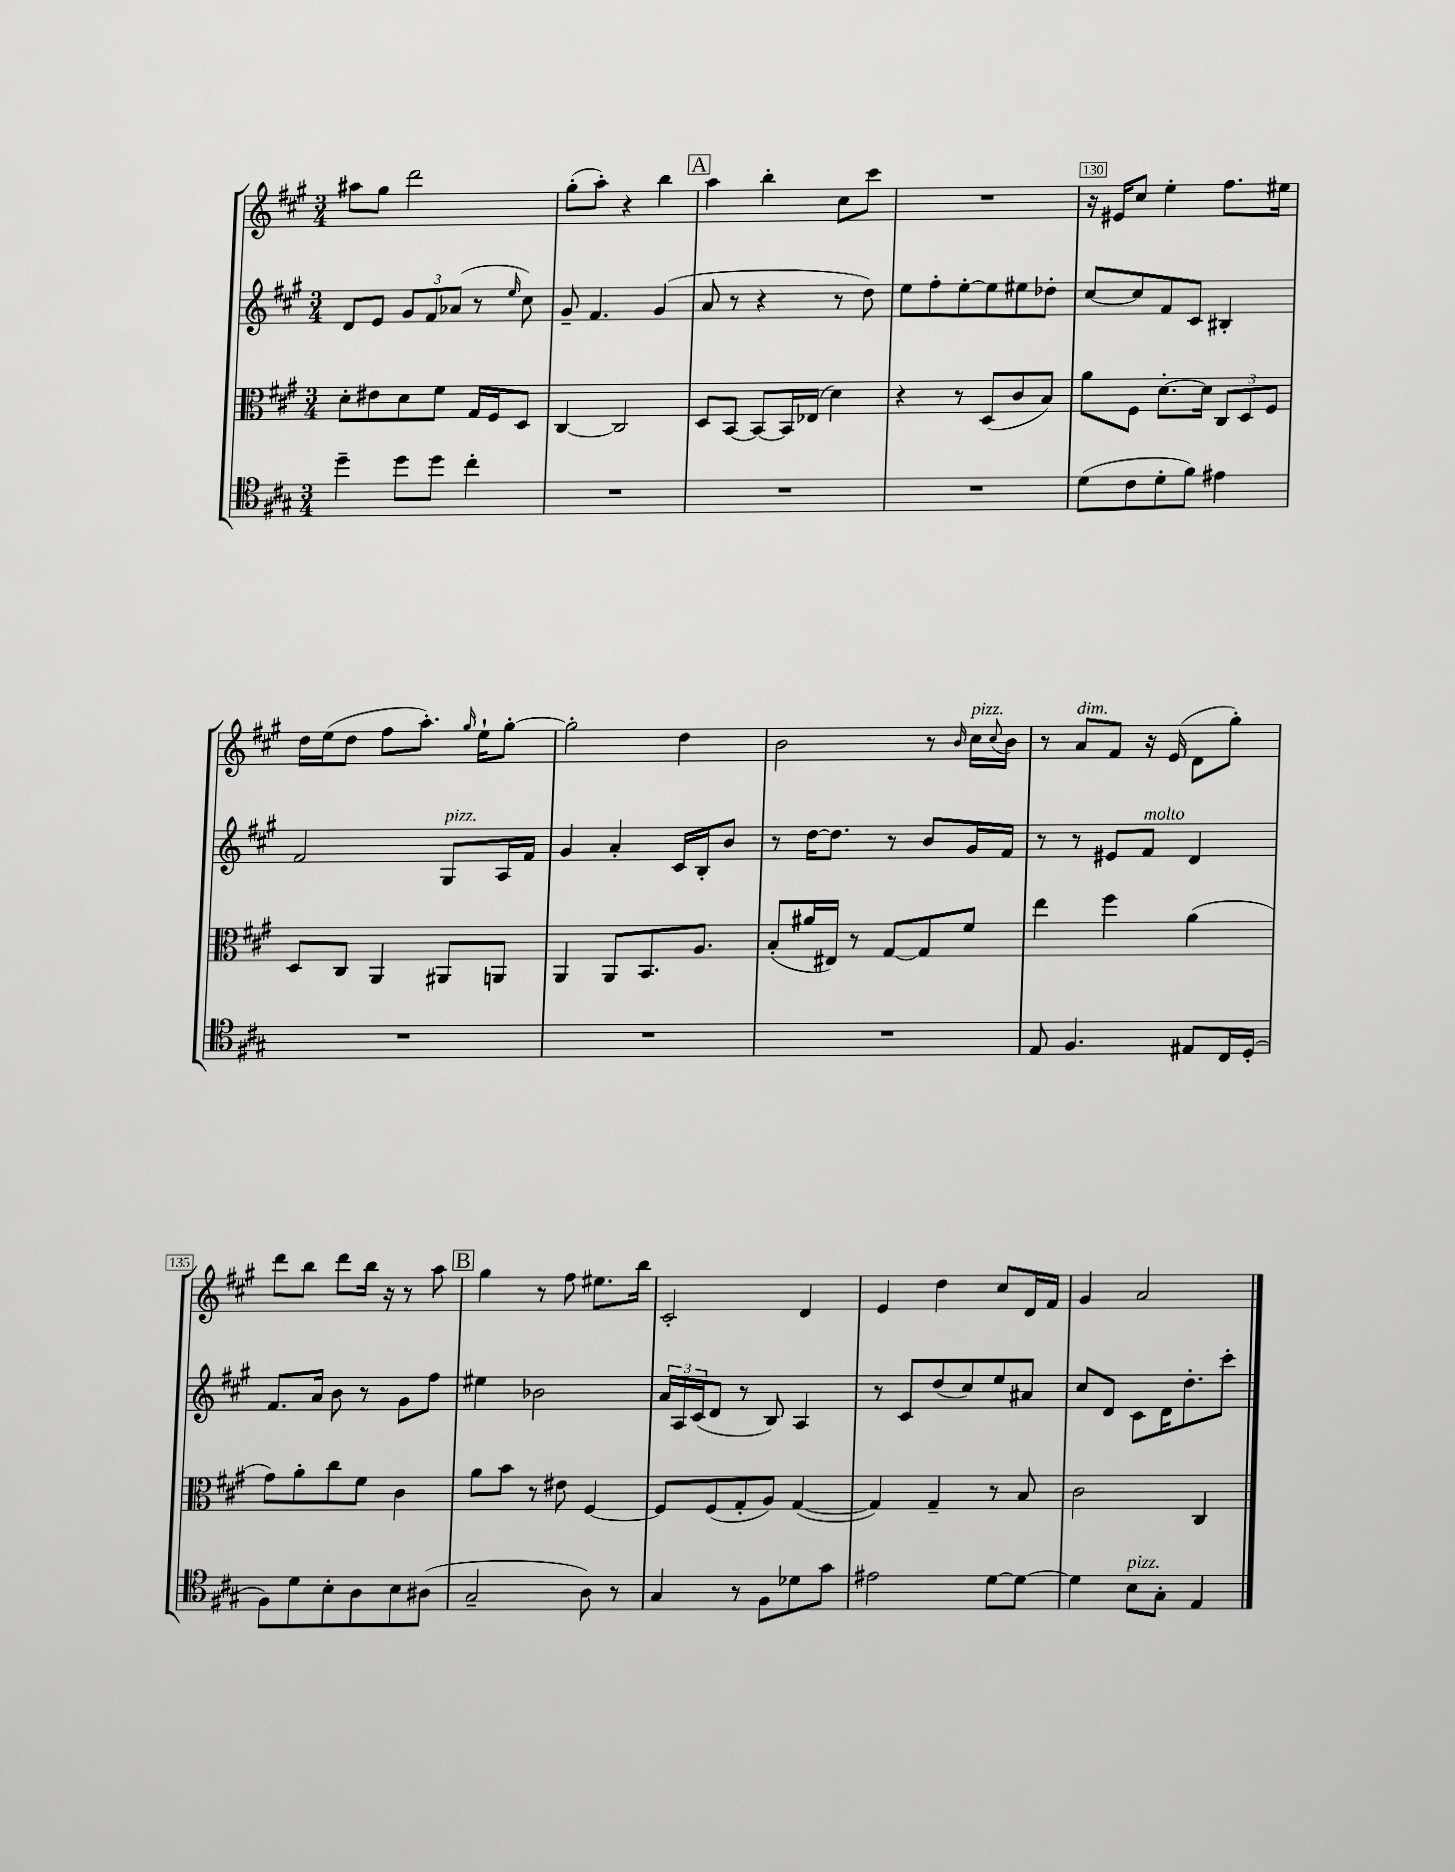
<<
\new StaffGroup <<
\new Staff = "s0" {
    \clef treble \key a \major \numericTimeSignature \time 3/4
    ais''8 gis''8 d'''2 |
    gis''8-.( a''8-.) r4 b''4 |
    \mark \markup { \box "A" } a''4 b''4-. cis''8 cis'''8 |
    R2. |
    r16 eis'16 cis''8 e''4-. fis''8. eis''16 |
    d''16 e''16( d''8 fis''8 a''8.-.) \grace { gis''16 } e''16-! gis''8~-. |
    gis''2-. d''4 |
    b'2 r8 \grace { b'16 } cis''16^\markup { \italic "pizz." } \appoggiatura { cis''8 } b'16 |
    r8 a'8^\markup { \italic "dim." } fis'8 r16 e'16( d'8 gis''8-.) |
    d'''8 b''8 d'''8 b''16 r16 r8 a''8 |
    \mark \markup { \box "B" } gis''4 r8 fis''8 eis''8. b''16 |
    cis'2-. d'4 |
    e'4 d''4 cis''8 d'16 fis'16 |
    gis'4 a'2 \bar "|." |
}
\new Staff = "s1" {
    \clef treble \key a \major \numericTimeSignature \time 3/4
    d'8 e'8 \tuplet 3/2 { gis'8 fis'8 aes'8( } r8 \grace { e''16 } cis''8) |
    gis'8-- fis'4. gis'4( |
    \mark \markup { \box "A" } a'8 r8 r4 r8 d''8) |
    e''8 fis''8-. e''8~-. e''8 eis''8 des''8-. |
    cis''8~ cis''8 fis'8 cis'8 bis4-. |
    fis'2 gis8^\markup { \italic "pizz." } a16 fis'16 |
    gis'4 a'4-. cis'16 b16-. b'8 |
    r8 d''16~ d''8. r8 b'8 gis'16 fis'16 |
    r8 r8 eis'8 fis'8^\markup { \italic "molto" } d'4 |
    fis'8. a'16 b'8 r8 gis'8 fis''8 |
    \mark \markup { \box "B" } eis''4 bes'2 |
    \tuplet 3/2 { a'16 a16 cis'16( } d'8 r8 b8) a4 |
    r8 cis'8 d''8( cis''8) e''8 ais'8 |
    cis''8 d'8 cis'8 d'16 d''8.-. cis'''8-. \bar "|." |
}
\new Staff = "s2" {
    \clef alto \key a \major \numericTimeSignature \time 3/4
    d'8-. eis'8 d'8 fis'8 gis16 fis16 d8 |
    cis4~ cis2 |
    \mark \markup { \box "A" } d8 b,8~ b,8~ b,16 ees16( d'4) |
    r4 r8 d8( cis'8 b8) |
    a'8 fis8 d'8.~-. d'16 \tuplet 3/2 { cis8 d8 fis8 } |
    d8 cis8 a,4 ais,8 a,8 |
    a,4 a,8 b,8. a8. |
    b8-.( ais'16 eis16) r8 gis8~ gis8 fis'8 |
    e''4 fis''4 a'4( |
    gis'8) a'8-. cis''8 fis'8 cis'4 |
    \mark \markup { \box "B" } a'8 b'8 r8 eis'8 fis4~ |
    fis8 fis8( gis8-. a8) gis4~( |
    gis4) gis4-- r8 b8 |
    cis'2 cis4 \bar "|." |
}
\new Staff = "s3" {
    \clef tenor \key a \major \numericTimeSignature \time 3/4
    d''4-- d''8 d''8 cis''4-. |
    R2. |
    \mark \markup { \box "A" } R2. |
    R2. |
    d'8( cis'8 d'8-. fis'8) eis'4 |
    R2. |
    R2. |
    R2. |
    e8 fis4. eis8 cis16 d16-.( |
    fis8) d'8 b8-. a8 b8 ais8( |
    \mark \markup { \box "B" } gis2-- a8) r8 |
    gis4 r8 fis8 des'8 gis'8 |
    eis'2 d'8~ d'8~ |
    d'4 b8^\markup { \italic "pizz." } gis8-. e4 \bar "|." |
}
>>
>>
\layout { \context { \Score currentBarNumber = #126 \override BarNumber.break-visibility = ##(#f #t #t) barNumberVisibility = #(every-nth-bar-number-visible 5) \override BarNumber.stencil = #(make-stencil-boxer 0.1 0.3 ly:text-interface::print) } }
